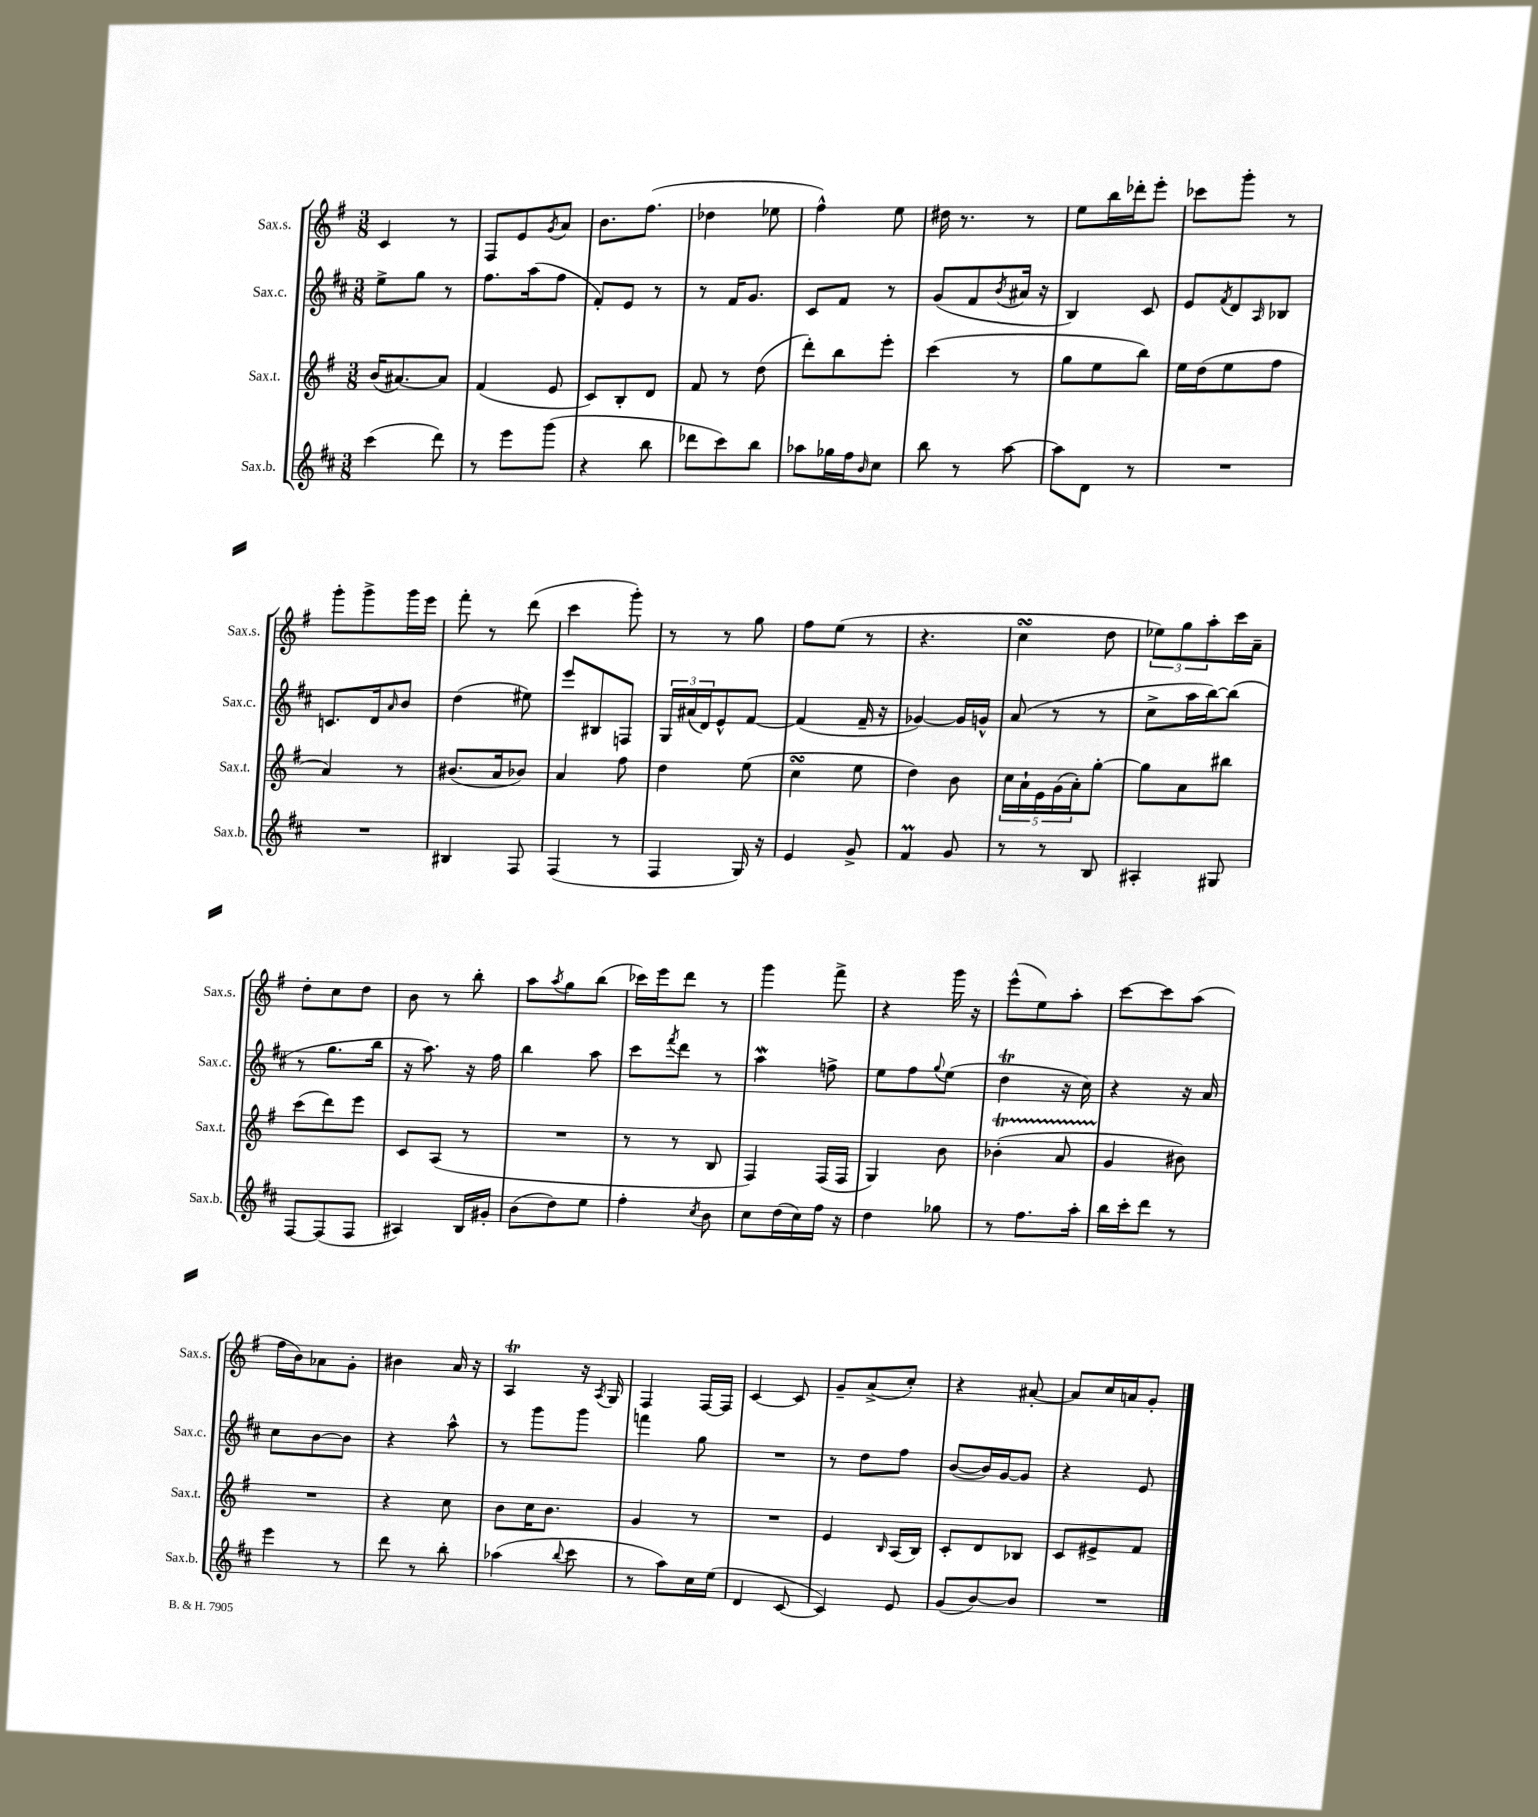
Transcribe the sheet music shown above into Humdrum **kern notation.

**kern	**kern	**kern	**kern
*staff4	*staff3	*staff2	*staff1
*clefG2	*clefG2	*clefG2	*clefG2
*k[f#c#]	*k[f#]	*k[f#c#]	*k[f#]
*M3/8	*M3/8	*M3/8	*M3/8
(4ccc#	(16b	8ee^	4c
.	[8.a#)	.	.
.	.	8gg	.
8ddd)	8a#]	8r	8r
=	=	=	=
8r	(4f#	8.ff#	8F#
8eee	.	.	8e
.	.	(16aa	.
.	.	.	8qg
(8ggg	8e	8ff#	8a
=	=	=	=
4r	8c)	8f#')	8.b
.	8B'	8e	.
.	.	.	(8.ff#
8bb	8d	8r	.
=	=	=	=
8ddd-	8f#	8r	4dd-
8ccc#)	8r	16f#	.
.	.	8.g	.
8bb	(8dd	.	8ee-
=	=	=	=
8aa-	8ddd')	8c#	4ff#^^)
16gg-	8bb	8f#	.
16ff#	.	.	.
16qqb	.	.	.
8cc#	8eee'	8r	8ee
=	=	=	=
8bb	(4ccc	(8g	16dd#
.	.	.	8.r
8r	.	8f#	.
.	.	8qb	.
[8aa	8r	16a#	8r
.	.	16r	.
=	=	=	=
8aa]	8gg	4B)	8ee
8d	8ee	.	16bb
.	.	.	16ddd-'
8r	8bb)	8c#	8eee'
=	=	=	=
4.r	16ee	8e	8ccc-
.	(16dd	.	.
.	.	8qf#	.
.	8ee	8d	8ggg'
.	.	16qqA	.
.	8ff#	8B-	8r
=	=	=	=
4.r	4a)	8.c	8ggg'
.	.	.	8ggg^
.	.	16d	.
.	.	16qqa	.
.	8r	8b	16ggg
.	.	.	16eee
=	=	=	=
4B#	(8.b#	(4dd	8fff#'
.	.	.	8r
.	16a	.	.
8F#	8b-)	8ee#)	(8ddd
=	=	=	=
(4F#	4a	8eee	4ccc
.	.	8B#	.
8r	8ff#	8F	8ggg')
=	=	=	=
4F#	4dd	24G	8r
.	.	(24a#	.
.	.	24d)	.
.	.	8e^^	8r
16G)	(8ee	[8f#	8gg
16r	.	.	.
=	=	=	=
4e	4cc	(4f#]	8ff#
.	.	.	(8ee
8g^	8ee	16f#~	8r
.	.	16r	.
=	=	=	=
4f#	4dd)	[4g-)	4.r
8g	8b	16g-]	.
.	.	16g^^	.
=	=	=	=
8r	20cc	(8a	4cc
.	20a`	.	.
.	20e	.	.
8r	.	8r	.
.	(20g	.	.
.	20a')	.	.
8B	[8gg'	8r	8dd
=	=	=	=
4A#'	8gg]	8cc#^	12ee-)
.	.	.	12gg
.	8a	16aa	.
.	.	.	12aa'
.	.	[16bb)	.
8G#	8bb#	(8bb]	16ccc
.	.	.	16a~
=	=	=	=
[8F#	(8ccc	8r	8dd'
(8F#]	8ddd)	8.gg	8cc
8F#	8eee	.	8dd
.	.	16bb	.
=	=	=	=
4A#)	8c	16r	8b
.	.	8.aa)	.
.	(8A	.	8r
16B	8r	16r	8bb'
16g#'	.	16ff#	.
=	=	=	=
(8b	4.r	4bb	8aa
.	.	.	8qaa
8dd)	.	.	8gg
8ee	.	8aa	(8bb
=	=	=	=
4ff#'	8r	8ccc#	16ccc-)
.	.	.	16eee
.	.	8qfff#	.
.	8r	8ddd	8ddd
8qcc#	.	.	.
8b	8B	8r	8r
=	=	=	=
8cc#	4F#)	4aa	4ggg
(16dd	.	.	.
16cc#)	.	.	.
16ff#	(16F#	8ff^	8fff#^
16r	16F#	.	.
=	=	=	=
4dd	4G)	8ee	4r
.	.	8ff#	.
.	.	8qqgg	.
8gg-	8b	(8ee	16ggg
.	.	.	16r
=	=	=	=
8r	(4b-'	4dd	(8eee^^
8.ff#	.	.	8ee)
.	8a	16r	8aa'
16aa'	.	16cc#)	.
=	=	=	=
16bb	4g	4r	[8ccc
16ccc#'	.	.	.
8ddd	.	.	8ccc]
8r	8b#)	16r	(8aa
.	.	16a	.
=	=	=	=
4eee	4.r	8cc#	16ff#
.	.	.	16b)
.	.	[8b	8a-
8r	.	8b]	8g'
=	=	=	=
8ddd	4r	4r	4b#
8r	.	.	.
8bb'	8cc	8aa^^	16a
.	.	.	16r
=	=	=	=
(4aa-	8b	8r	4A
.	16cc	8ggg	.
.	8.b	.	.
8qqbb	.	.	.
8ccc#	.	8ggg	16r
.	.	.	8qA
.	.	.	16G
=	=	=	=
8r	4g	4fff	4F#
8aa)	.	.	.
16cc#	8r	8gg	[16F#
(16ee	.	.	16F#]
=	=	=	=
4d	4.r	4.r	[4c
[8c#	.	.	8c]
=	=	=	=
4c#])	4e	8r	8g~
.	.	8dd	(8a^
.	16qqB	.	.
8e	(16A	8ff#	8cc')
.	16B)	.	.
=	=	=	=
(8g	8c'	([8b	4r
[8b)	8d	16b])	.
.	.	[16g	.
8b]	8B-	8g]	[8a#'
=	=	=	=
4.r	8c	4r	8a#]
.	8e#^	.	16cc
.	.	.	16a
.	8f#	8e	8g'
==	==	==	==
*-	*-	*-	*-
